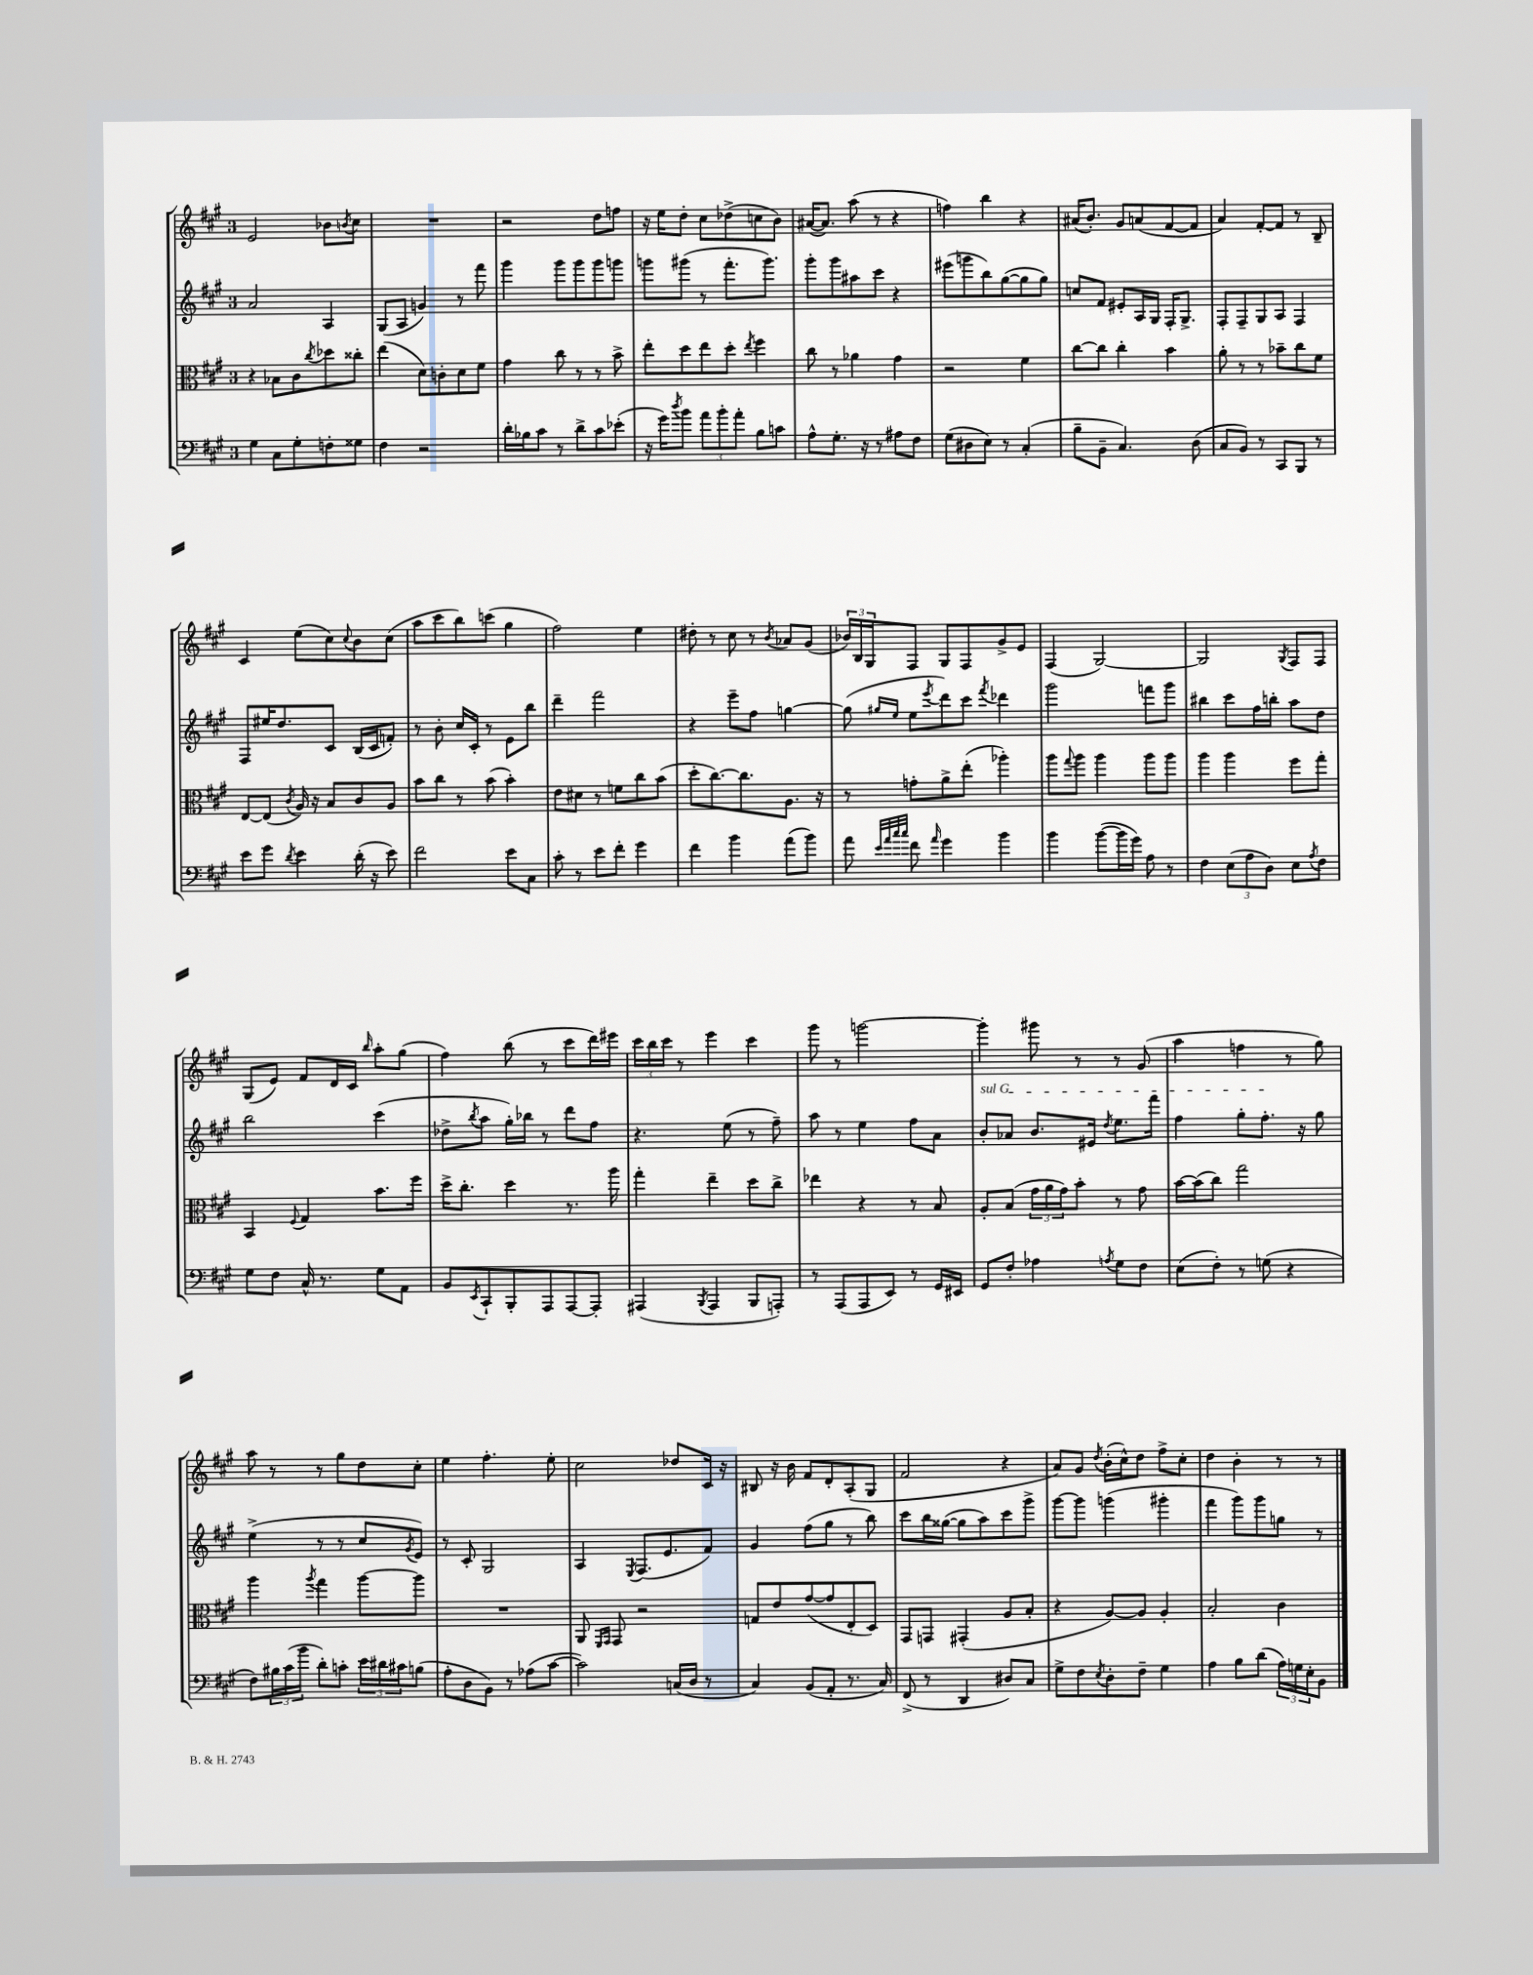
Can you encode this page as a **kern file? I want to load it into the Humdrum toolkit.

**kern	**kern	**kern	**kern
*part4	*part3	*part2	*part1
*staff4	*staff3	*staff2	*staff1
*clefF4	*clefC3	*clefG2	*clefG2
*k[f#c#g#]	*k[f#c#g#]	*k[f#c#g#]	*k[f#c#g#]
*M3/4	*M3/4	*M3/4	*M3/4
=62	=62	=62	=62
4G#\	4r	2a/	2e/
8C#\L	8B-X\L	.	.
8G#'\	8c#\	.	.
.	8qcc#/	.	.
8Fn'\	8dd-X\	4A/	8b-X\L
.	.	.	8qbn/
8G##X\J	8cc##X'\J	.	8cc#\J
=63	=63	=63	=63
4F#\	(4ee\	(8G#/L	2.r
.	.	8A/J	.
2r	8d\L)	4gn/)	.
.	8cn'\	.	.
.	8d\	8r	.
.	8f#\J	8fff#\	.
=64	=64	=64	=64
16d'\LL	4g#\	4ggg#\	2r
16B-X\J	.	.	.
8c#\J	.	.	.
8r	8cc#\	8ggg#\L	.
8d^\L	8r	8ggg#\	.
8c#\	8r	8ggg#\	8dd\L
(8e-X'\J	8b^\	8gggn\J	8ffn\J
=65	=65	=65	=65
16r	8ee'\L	8gggn\L	16r
16g#\KL)	.	.	16ee\KL
8qdd/	.	.	.
8b\J	8dd\	(8ggg#X\J	8dd'\J
12a\L	8ee\	8r	8cc#\L
12b'\	.	.	.
.	8dd'\J	8.fff#'\L	(8dd-X^\
12a'\J	.	.	.
.	8qee/	.	.
8B\L	4ff#\	.	8ccn\
.	.	8.ggg#\J)	.
8cn\J	.	.	8b\J)
=66	=66	=66	=66
8A^^\L	8cc#\	8ggg#'\L	([16a#X/KL
.	.	.	8.a#/J])
8.G#'\J	8r	8ggg#\	.
.	4a-X\	8aa#X\	(8aa\
16r	.	.	.
8r	.	8ccc#\J	8r
8A#X\L	4g#\	4r	4r
8F#\J	.	.	.
=67	=67	=67	=67
(8G#\L	2r	(8eee#X\L	4ffn\)
8D#X\	.	8gggn\	.
8E\J)	.	8bb\)	4bb\
8r	.	([8gg#\	.
(4C#'/	4f#\	8gg#\]	4r
.	.	8gg#\J)	.
=68	=68	=68	=68
8B~\L	[8cc#\L	8ccn/L	(16a#X/KL
.	.	.	8.b'/J)
8BB~\J	8cc#\J]	8f#/J	.
4.C#/)	4cc#'\	8e#X'/L	8g#/L
.	.	16A/L	(8an/
.	.	16G#/JJ	.
.	4b\	16F#'/KL	[8f#/
.	.	8.G#^/J	.
(8D\	.	.	8f#/J]
=69	=69	=69	=69
8C#/L	8a'\	8F#'/L	4a/)
8BB/J)	8r	8F#~/	.
8r	8r	8G#/	[8f#'/L
8CC#/L	8b-X~\L	8A/J	8f#/J]
8BBB/J	8cc#\	4F#/	8r
8r	8f#\J	.	8B~/
!!LO:LB:g=z
=70	=70	=70	=70
8e\L	[8E/L	8F#/L	4c#/
8g#\J	(8E/J]	16ee#X/K	.
.	.	8.dd/	.
8qd/	8qc#/	.	.
4e\	16A/)	.	(8ee\L
.	16r	.	.
.	8B/L	8c#/J	8cc#\)
.	.	.	8qqcc#/
(16d'\	8c#/	(16B/LL	8b\
16r	.	16c#/J	.
8e\)	8A/J	8fn'/J)	(8cc#\J
=71	=71	=71	=71
2f#\	8b\L	8r	8aa\L
.	8cc#\J	8b'\	8ccc#\
.	8r	16cc#/LL	8bb\)
.	.	16c#'/JJ	.
.	(8b\	8r	(8cccn\J
8e\L	4b'\)	8e\L	4gg#\
8C#\J	.	8bb\J	.
=72	=72	=72	=72
8c#'\	8e\L	4ddd~\	2ff#\)
8r	8d#X\J	.	.
8e\L	8r	2fff#\	.
8f#'\J	8fn\L	.	.
4g#\	8cc#\	.	4ee\
.	(8b\J	.	.
=73	=73	=73	=73
4f#\	8dd'\L	4r	8dd#X'\
.	[8.cc#\)	.	8r
4b\	.	8eee~\L	8cc#\
.	8.cc#\]	.	.
.	.	8ff#\J	8r
.	.	.	8qb/
(8a\L	8.A\J	[4ggn\	8a-X/L
8b\J)	.	.	(8g#/J
.	16r	.	.
=74	=74	=74	=74
8a\	8r	(8gg\]	24b-X/LL)
.	.	.	24B/
.	.	.	24G#/J
32qqe/LLL	.	.	.
32qqa/	.	.	.
32qqcc#/	.	16qqgg#X/LL	.
32qqcc#/JJJ	.	16qqee/JJ	.
8f#\	8gn'\L	8ee\L	8F#/J
16qqa/	.	8qeee/	.
4g#\	8a^\	8ddd\)	8G#/L
.	(8ee'\J	8ccc#\J	8F#/
.	.	8qfff#/	.
4b\	4aa-X'\)	4ddd-X\	8g#^/
.	.	.	8e/J
=75	=75	=75	=75
4b\	8aa\L	2ggg#\	(4F#/
.	8qqgg#/	.	.
.	8aa\J	.	.
([8b\L	4aa\	.	[2G#/)
16b\L]	.	.	.
16g#\JJ)	.	.	.
8A\	8aa\L	8fffn\L	.
8r	8aa\J	8ggg#\J	.
=76	=76	=76	=76
4F#\	4aa\	4bb#X\	2G#/]
(12E\L	4aa\	8ccc#\L	.
12A\	.	.	.
.	.	16ff#\L	.
12D\J)	.	.	.
.	.	16bbn'\JJ	.
.	.	.	8qG#/
8E\L	8ff#\L	8aa\L	8F#/L
8qA/	.	.	.
8F#\J	8gg#'\J	8dd\J	8F#/J
!!LO:LB:g=z
=77	=77	=77	=77
8G#\L	4BB/	2bb\	(8G#/L
8F#\J	.	.	8e/J)
.	8qqF#/	.	.
16C#^^/	4G#/	.	8f#/L
8.r	.	.	.
.	.	.	16d/L
.	.	.	16c#/JJ
.	.	.	16qqbb/
8G#\L	8.b\L	(4ccc#\	8aa'\L
8AA\J	.	.	(8gg#\J
.	16ff#\Jk	.	.
=78	=78	=78	=78
8BB/L	16dd^\KL	8dd-X^\L	4ff#\)
.	8.cc#'\J	.	.
8qEE/	.	8qbb/	.
8CC#`/	.	8aa\J	.
8BBB'/	4dd\	16gg#'\LL)	(8bb\
.	.	16bb-X\JJ	.
8AAA/	.	8r	8r
[8AAA/	8.r	8ddd\L	8ccc#\L
8AAA'/J]	.	8ff#\J	16ddd\L)
.	16aa\	.	16eee#X\JJ
=79	=79	=79	=79
(4AAA#X/	4gg#'\	4.r	24ccc#\LL
.	.	.	24bb\
.	.	.	24ccc#\JJ
.	.	.	8r
8qBBB/	.	.	.
4AAA#/	4ee~\	.	4eee\
.	.	(8ee\	.
8BBB/L	8dd\L	8r	4ccc#\
8AAAn'/J)	8cc#^\J	8ff#~\)	.
=80	=80	=80	=80
8r	4ee-X\	8aa\	8ggg#\
(8AAA/L	.	8r	8r
8AAA/	4r	4ee\	[2gggn\
8EE/J)	.	.	.
8r	8r	8ff#\L	.
16GG#/LL	8B/	8a\J	.
16EE#X/JJ	.	.	.
=81	=81	=81	=81
!	!	!LO:TX:a:i:t=sul G	!
8GG#/L	8A'/L	8b'/L	4ggg'\]
8F#'/J	(8B/J	8a-X/J	.
4A-X\	24g#\LL	8.b/L	8ggg#X\
.	24a\	.	.
.	24g#\J)	.	.
.	8b'\J	.	8r
.	.	16e#X/Jk	.
8qAn/	.	8qdd/	.
8G#\L	8r	8.ee\L	8r
8F#\J	8g#\	.	(8g#/
.	.	16fff#\Jk	.
=82	=82	=82	=82
(8E\L	[16b\LL	4ff#\	4aa\
.	(16b\J]	.	.
8F#'\J)	8cc#\J)	.	.
8r	2gg#\	8gg#'\L	4ffn\
(8Gn\	.	8.ff#'\J	.
4r	.	.	8r
.	.	16r	.
.	.	8gg#\	8gg#\)
!!LO:LB:g=z
=83	=83	=83	=83
8F#\L)	4aa\	(4ee^\	8aa\
24B#X\L	.	.	8r
(24c#\	.	.	.
24b\JJ	.	.	.
.	8qaa/	.	.
8d'\L)	4gg#\	8r	8r
8cn'\J	.	8r	8gg#\L
24e\LL	[8aa\L	8cc#/L	8dd\
24d#X\	.	.	.
24c#X\J	.	.	.
.	.	8qg#/	.
(8Bn\J	8aa\J]	8e/J)	8cc#'\J
=84	=84	=84	=84
8A'\L	2.r	8r	4ee\
8D\	.	8c#'/	.
8BB\J)	.	2G#/	4.ff#'\
8r	.	.	.
(8A-X\L	.	.	.
[8c#\J	.	.	8ee'\
=85	=85	=85	=85
2c#\])	8AA/	4A/	2cc#\
.	16qqFF#/LL	.	.
.	16qqGG#/JJ	.	.
.	8GG#/	.	.
.	.	8qE/	.
.	2r	(8.F#/L	.
.	.	8.e/	.
(16Cn/LL	.	.	8dd-X/L
16D/JJ	.	.	.
8r	.	8f#/J)	16c#/Jk
.	.	.	16r
=86	=86	=86	=86
4C#/)	8Gn/L	4g#/	8B#X/
.	8e/	.	16r
.	.	.	16b\
(8BB/L	([8g#/	(8ff#\L	8f#/L
8AA'/J	8g#/]	8gg#\J	8d'/
8.r	8E'/	8r	(8A'/
.	8D/J)	8bb\)	8G#/J
16C#/)	.	.	.
=87	=87	=87	=87
(8FF#^/	8GG#/L	8ccc#\L	2f#/
8r	8GGn/J	16bb\L	.
.	.	([16gg##X\JJ	.
4DD/	(4GG#X'/	8gg##\L]	.
.	.	8aa\)	.
8D#X/L)	8A/L	8ccc#\	4r
8C#/J	8B'/J	8ggg#^\J	.
=88	=88	=88	=88
8G#^\L	4r	[8ggg#\L	8a/L)
8F#\	.	8ggg#\J]	8g#/J
8qE/	.	.	8qdd/
8D'\	[8A/L)	(4gggn\	(16b'\LL
.	.	.	16cc#^^\J)
8F#~\J	8A/J]	.	8dd\J
4G#\	4A'/	4ggg#X'\	8ff#^\L
.	.	.	8cc#'\J
=89	=89	=89	=89
4A\	2B'/	4fff#\	4dd\
8B\L	.	8ggg#\L)	4b'\
(8d\J	.	8ggg#\	.
24A\LL)	4c#\	8ggn\J	8r
24Gn\	.	.	.
24E'\J	.	.	.
8BB\J	.	8r	8r
==	==	==	==
*-	*-	*-	*-
